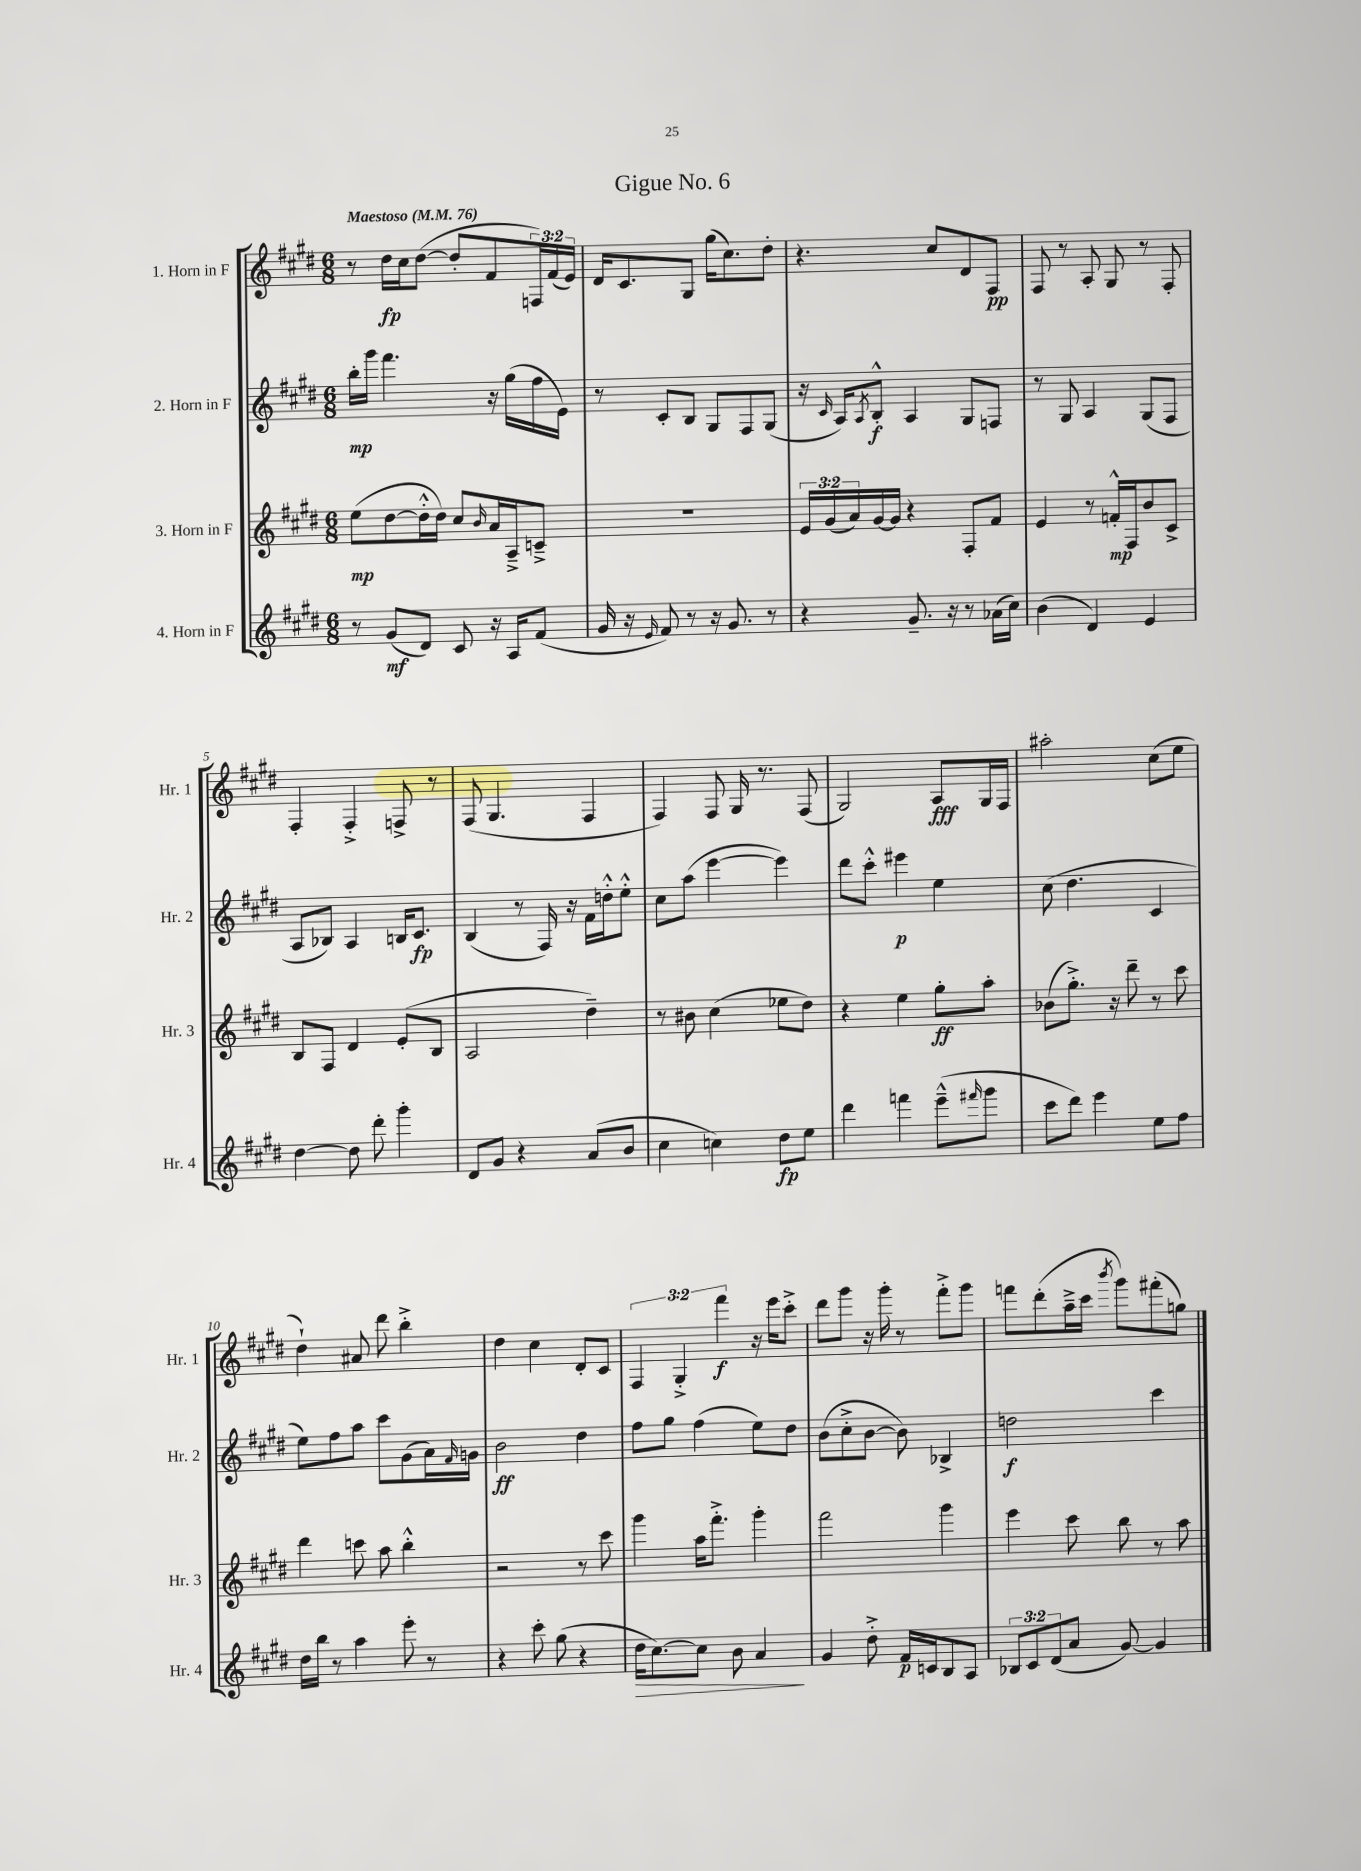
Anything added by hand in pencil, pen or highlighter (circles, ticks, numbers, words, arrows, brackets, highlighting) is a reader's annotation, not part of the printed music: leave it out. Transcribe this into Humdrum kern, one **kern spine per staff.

**kern	**kern	**kern	**kern
*staff4	*staff3	*staff2	*staff1
*clefG2	*clefG2	*clefG2	*clefG2
*k[f#c#g#d#]	*k[f#c#g#d#]	*k[f#c#g#d#]	*k[f#c#g#d#]
*M6/8	*M6/8	*M6/8	*M6/8
*MM76	*MM76	*MM76	*MM76
8r	(8ee\L	16bb'\LL	8r
.	.	16ggg#\JJ	.
(8g#/L	[8dd#\	4.fff#\	16dd#\LL
.	.	.	16cc#\J
8d#/J)	16dd#'^^\]L	.	([8dd#\J
.	16dd#\JJ)	.	.
8c#/	8cc#/L	.	8dd#'/]L
.	16qqb/	.	.
16r	16a/L	16r	8f#/
16A/LK	16A~^/J	(16gg#\LL	.
(8f#/J	8c~^/J	16ff#\	24F/L)
.	.	.	(24f#/
.	.	16e\JJ)	.
.	.	.	24e/JJ)
=	=	=	=
16g#/	2.r	8r	16d#/LK
16r	.	.	8.c#/
16qqe/	.	.	.
8f#/)	.	8c#'/L	.
8r	.	8B/J	8G#/J
16r	.	8G#/L	(16gg#\LK
8.g#/	.	.	8.cc#\)
.	.	8F#/	.
8r	.	(8G#/J	8dd#'\J
=	=	=	=
4r	24e/LL	16r	4.r
.	(24g#/	.	.
.	.	16qqc#/	.
.	.	16A/LK)	.
.	24a/)	.	.
.	.	8qA/	.
.	[16g#/	8B'^^/J	.
.	16g#/]JJ	.	.
8.g#~/	4r	4A/	.
.	.	.	8cc#/L
16r	.	.	.
8r	8F#'/L	8G#/L	8d#/
(16a-\LL	8f#/J	8F/J	8F#/J
16cc#\JJ)	.	.	.
=	=	=	=
(4b\	4e/	8r	8F#/
.	.	8G#/	8r
4d#/)	8r	4A/	8A'/
.	16f'^^/LL	.	8G#/
.	16F#/J	.	.
4e/	8b/	(8G#/L	8r
.	8c#^/J	8F#/J	8F#'/
=	=	=	=
[4dd#\	8B/L	8A/L	4F#'/
.	8F#/J	8B-/J)	.
8dd#\]	4d#/	4A/	4F#'^/
8ddd#'\	.	.	.
4ggg#'\	(8e'/L	16B/LK	8F^/
.	.	8.c#/J	.
.	8B/J	.	8r
=	=	=	=
8d#/L	2A/	(4B/	(8F#/
8g#/J	.	.	4.G#/
4r	.	8r	.
.	.	16F#/)	.
.	.	16r	.
(8a/L	4dd#~\)	16f#\LL	4F#/
.	.	16dd'^^\J	.
8b/J	.	8ee'^^\J	.
=	=	=	=
4cc#\	8r	8cc#\L	4F#/)
.	8b#\	(8aa\J	.
4cc\)	(4cc#\	[4eee\	8F#/
.	.	.	16G#/
.	.	.	8.r
8dd#\L	8ee-\L	4eee\])	.
8ee\J	8dd#\J)	.	(8F#/
=	=	=	=
4ddd#\	4r	8ddd#\L	2G#/)
.	.	8ccc#'^^\J	.
4fff\	4ee\	4eee#\	.
(8eee~^^\L	8gg#'\L	4ee\	8A/L
16qqfff#/	.	.	.
8ggg#\J	8aa'\J	.	16G#/L
.	.	.	16F#/JJ
=	=	=	=
8ccc#\L	(8b-\L	(8cc#\	2aa#'\
8ddd#\J)	8.gg#'^\J)	4.dd#\	.
4eee\	.	.	.
.	16r	.	.
.	8ddd#~\	.	.
8ee\L	8r	4c#/	(8cc#\L
8ff#\J	8ccc#\	.	8ee\J
=	=	=	=
16dd#\LL	4ddd#\	8ee\L)	4dd#`\)
16bb\JJ	.	.	.
8r	.	8ff#\	.
4aa\	8ccc\	8aa\J	8a#/
.	8aa\	8ccc#\L	8ddd#\
8eee'\	4bb'^^\	(8g#\	4bb'^\
8r	.	16a\L)	.
.	.	16qqf#/	.
.	.	16g\JJ	.
=	=	=	=
4r	2r	2b\	4dd#\
8ccc#'\	.	.	4cc#\
(8gg#\	.	.	.
4r	8r	4dd#\	8d#'/L
.	8ccc#\	.	8c#/J
=	=	=	=
16dd#\LK	4ggg#\	8ff#\L	6F#/
[8.cc#\)	.	.	.
.	.	8gg#\J	.
.	.	.	6G#'^/
8cc#\]J	16aa\LK	(4ff#\	.
.	8.fff#'^\J	.	.
.	.	.	6fff#\
8b\	.	.	.
4a/	4ggg#'\	8ee\L)	16r
.	.	.	16eee\LK
.	.	8dd#\J	8ccc#'^\J
=	=	=	=
4g#/	2fff#\	(8b\L	8ddd#\L
.	.	8cc#'^\	8ggg#\J
8dd#'^\	.	[8b\J	16r
.	.	.	16ggg#'\
16f#/LL	.	8b\])	8r
16c/J	.	.	.
8B/	4ggg#\	4B-^/	8fff#'^\L
8A/J	.	.	8ggg#\J
=	=	=	=
12B-/L	4eee\	2dd\	8fff\L
12c#/	.	.	.
.	.	.	(8ddd#'\
(12d#/	.	.	.
8a/J	8ccc#\	.	16aa~^\L
.	.	.	16ccc#\JJ
.	.	.	8qbbb/
[8g#/)	8bb\	.	8ggg#\L)
4g#/]	8r	4ccc#\	(8fff#'\
.	8aa\	.	8gg\J)
==	==	==	==
*-	*-	*-	*-
